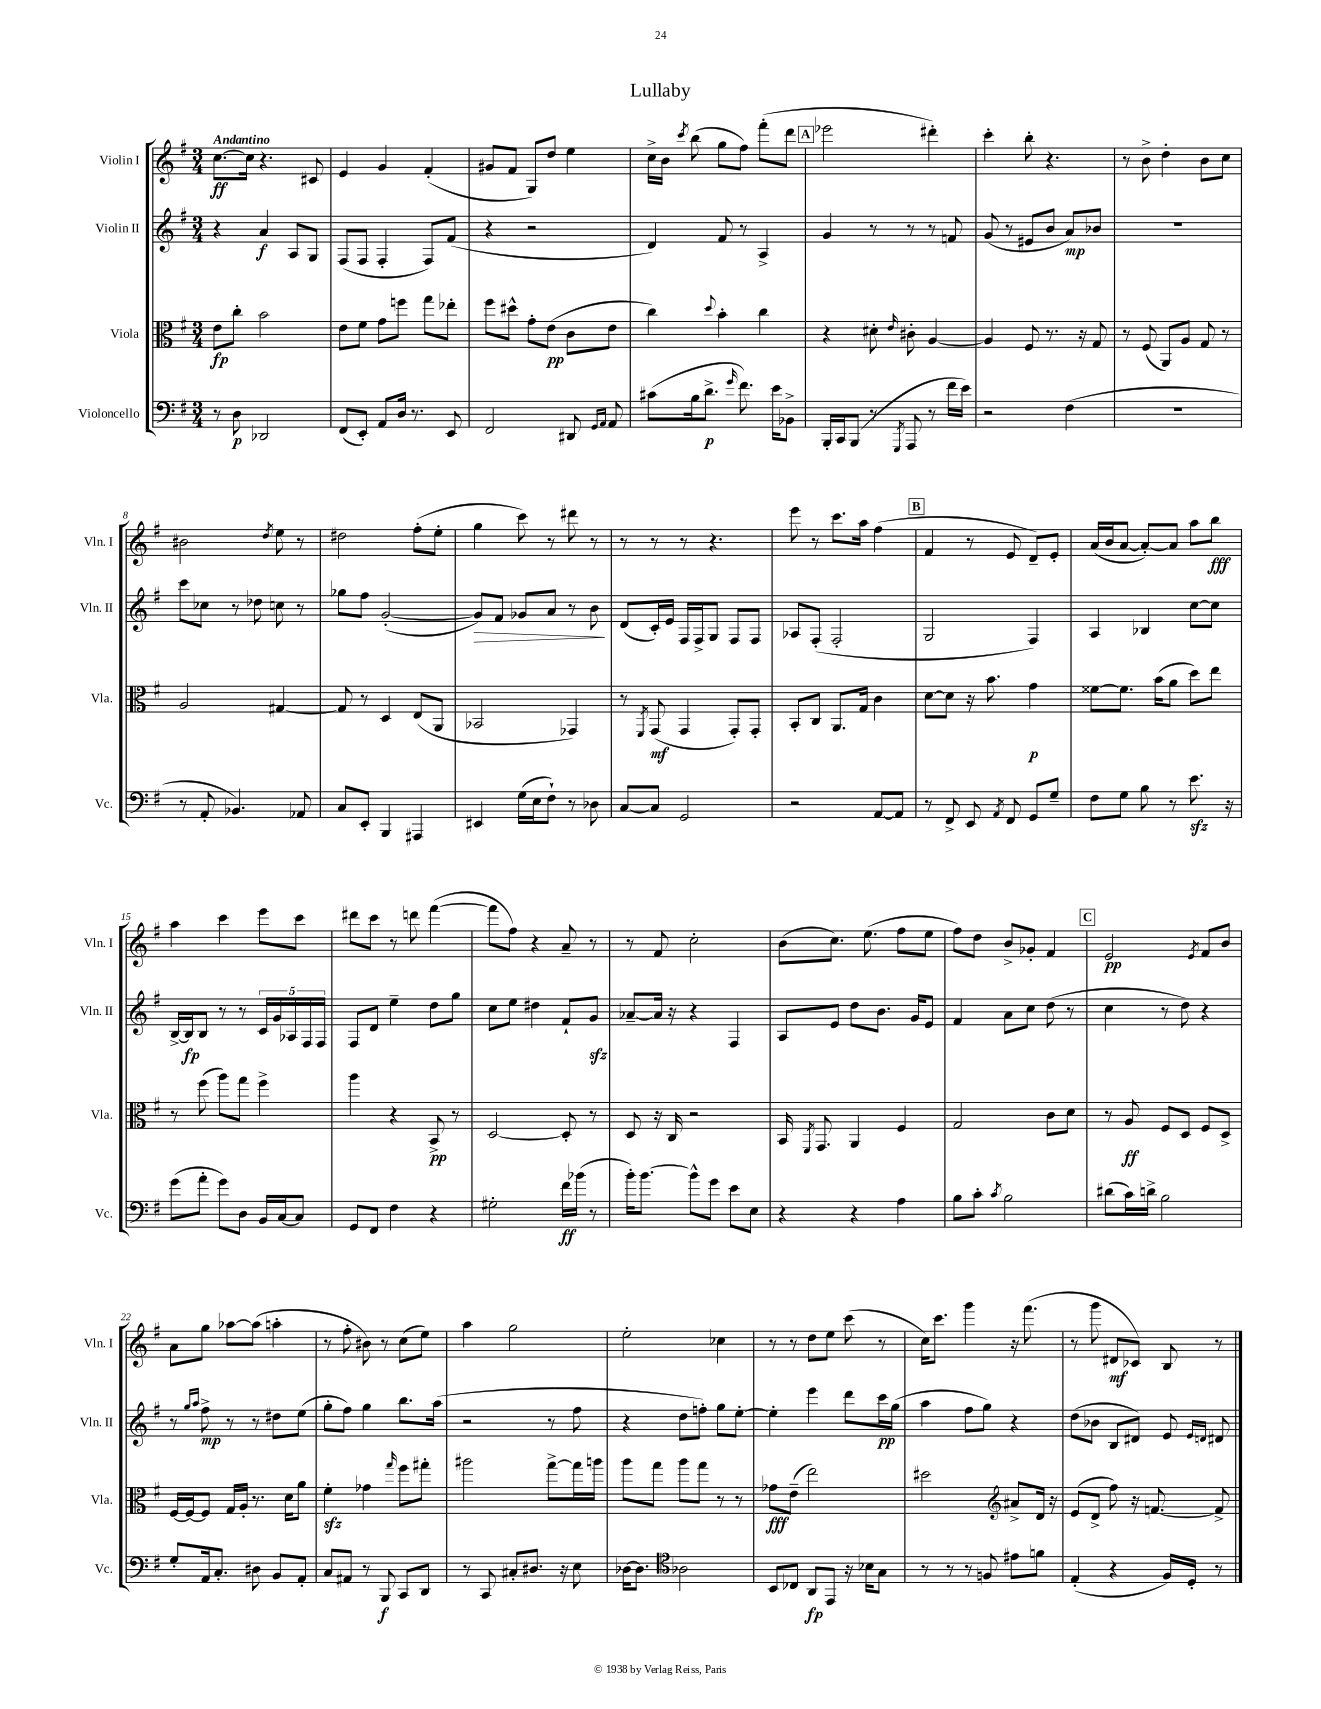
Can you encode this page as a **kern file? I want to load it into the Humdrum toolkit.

**kern	**kern	**kern	**kern
*staff4	*staff3	*staff2	*staff1
*clefF4	*clefC3	*clefG2	*clefG2
*k[f#]	*k[f#]	*k[f#]	*k[f#]
*M3/4	*M3/4	*M3/4	*M3/4
8r	8e	4r	[8.cc
8D	8cc'	.	.
.	.	.	16cc]
2DD-	2b	4a	4.r
.	.	8A	.
.	.	8G	8c#
=	=	=	=
(8FF#	8e	(8F#	4e
8EE')	8f#	8F#	.
8AA	8g	4F#'	4g
16D	8ff	.	.
8.r	.	.	.
.	8gg	8F#)	(4f#'
8EE	8ee-'	(8f#	.
=	=	=	=
2FF#	8ff#	4r	8g#
.	8dd#^^	.	8f#
.	8g'	2r	8G)
.	(8e	.	8dd
8DD#	8c	.	4ee
16qqGG	.	.	.
16qqAA	.	.	.
8AA	8e	.	.
=	=	=	=
(8c#	4cc)	4d)	16cc^
.	.	.	16b
.	.	.	8qccc
16B	.	.	(8bb
8.d^	.	.	.
.	8qqdd	.	.
.	4b'	8f#	8gg
16qqg	.	.	.
8.f#)	.	8r	8ff#)
.	4cc	4A^	(8fff#'
16e	.	.	.
8BB-^	.	.	8ddd
=	=	=	=
16BBB'	4r	4g	2eee-
16CC	.	.	.
(8BBB	.	.	.
8r	8d#'	8r	.
8qGGG	16qqe	.	.
8AAA	8c#'	8r	.
8r	[4A	8r	4ddd#')
16f#	.	8f	.
16e)	.	.	.
=	=	=	=
2r	4A]	(8g	4ccc'
.	.	8r	.
.	8F#	8e#	8bb'
.	8.r	8b	4.r
(4F#	.	8a)	.
.	16r	.	.
.	8G	8b-	.
=	=	=	=
2.r	8r	2.r	8r
.	(8F#	.	8b^
.	8AA)	.	4dd'
.	8A	.	.
.	8G	.	8b
.	8r	.	8cc
=	=	=	=
8r	2A	8ccc	2b#
8AA'	.	8cc-	.
4.BB-)	.	8r	.
.	.	8dd-	.
.	.	.	8qdd
.	[4G#	8cc	8ee
8AA-	.	8r	8r
=	=	=	=
8C	8G#]	8gg-	2dd#
8EE'	8r	8ff#	.
4BBB	4D	([2g'	.
4AAA#	(8E	.	(8ff#'
.	8AA	.	8ee'
=	=	=	=
4EE#	2BB-	8g])	4gg
.	.	8f#	.
(16G	.	8g-	8ccc)
16E	.	.	.
8F#`)	.	8a	8r
8r	4GG-)	8r	8ddd#
8D-	.	8b	8r
=	=	=	=
[8C	8r	(8d	8r
.	8qFF#	.	.
8C]	(8GG	16c')	8r
.	.	16e	.
2GG	4GG	16F#	8r
.	.	16F#^	.
.	.	8G	4.r
.	8GG')	8F#	.
.	8GG'	8F#	.
=	=	=	=
2r	8BB'	8A-	8eee
.	8C	(8F#'	8r
.	8.AA	2F#'	8.ccc
.	16G	.	16aa
[8AA	4c	.	(4ff#
8AA]	.	.	.
=	=	=	=
8r	[8d	2G	4f#
8FF#^	8d]	.	.
8EE	16r	.	8r
.	8.b	.	.
8qAA	.	.	.
8FF#	.	.	8e
8GG	4g	4F#)	8d~)
8G~	.	.	8e'
=	=	=	=
8F#	[8f##	4A	(16a
.	.	.	16b
8G	8.f##]	.	[8a
8B	.	4B-	8a'_)
.	(16b	.	.
8r	8a	.	8a]
8.e	8dd)	[8cc	8aa
.	8ee	8cc]	8bb
16r	.	.	.
=	=	=	=
(8g	8r	[16B^	4aa
.	.	16B]	.
8a'	(8ff#	8B	.
8g)	8aa)	8r	4ccc
8D	8gg	8r	.
16BB	4ff#^	20c	8eee
.	.	20g	.
[16C	.	.	.
.	.	20A-	.
8C]	.	.	8ccc
.	.	20F#	.
.	.	20F#	.
=	=	=	=
8GG	4aa	8F#	8ddd#
8FF#	.	8d	8ccc
4F#	4r	4ee~	8r
.	.	.	8ddd
4r	8BB^	8dd	([4fff#
.	8r	8gg	.
=	=	=	=
2G#'	[2D	8cc	8fff#]
.	.	8ee	8ff#)
.	.	4dd#	4r
16f#	8D']	8f#`	8a~
(16b-	.	.	.
8r	8r	8g	8r
=	=	=	=
16b')	8D	[8a-~	8r
[8.b	.	.	.
.	16r	16a-]	8f#
.	16C	16r	.
8b^^]	2r	4r	2cc'
8g	.	.	.
8e	.	4F#	.
8E	.	.	.
=	=	=	=
4r	16BB	8A	(8b
.	8qFF#	.	.
.	8.GG	.	.
.	.	8e	8.cc)
4r	4AA	8dd	.
.	.	.	(8.ee
.	.	8.b	.
4A	4F#	.	8ff#
.	.	16g	.
.	.	8e	8ee
=	=	=	=
8B	2G	4f#	8ff#)
8c'	.	.	8dd
8qc	.	.	.
2B	.	8a	8b^
.	.	8cc	8g-'
.	8c	(8dd	4f#
.	8d	8r	.
=	=	=	=
(8d#	8r	4cc	2e
16c)	8A	.	.
16d^	.	.	.
2B	8F#	8r	.
.	8D	8dd)	.
.	.	.	8qe
.	8F#	4r	8f#
.	8D^	.	8b
=	=	=	=
8G'	[16F#	8r	8a
.	16F#_	.	.
.	.	16qqgg	.
.	.	16qqaa	.
16AA	8F#]	8ff#^	8gg
8.C'	.	.	.
.	16G	8r	[8aa-
.	16A'	.	.
8D#	8.r	8r	(8aa-]
8BB	.	8dd#	4aa'
.	16d	.	.
8AA'	8a	(8ee	.
=	=	=	=
8C	4f#'	8gg'	8r
8AA#	.	8ff#)	8ff#'
8r	4g-	4gg	8b#)
8BBB	.	.	8r
.	16qqgg	.	.
8CC	8ff#	8.bb	(8cc
8DD	8gg#'	.	8ee)
.	.	(16aa	.
=	=	=	=
8r	2aa#	2r	4aa
8CC	.	.	.
8C#'	.	.	2gg
8.D#	.	.	.
.	[8gg^	8r	.
16r	.	.	.
8E	16gg]	8ff#	.
.	16aa	.	.
=	=	=	=
[16D-	8aa	4r	2ee'
8.D-]	.	.	.
.	8gg	.	.
*clefC4	*	*	*
2A-	8aa	8dd	.
.	8gg	8ff')	.
.	8r	8gg	4cc-
.	8r	[8ee'	.
=	=	=	=
8BB	8g-	4ee']	8r
8C-	(8e~	.	8r
8AA	2ee)	4eee	8dd
8EE	.	.	8ee
16r	.	8ddd	(8ccc
16B-	.	.	.
8G	.	16ccc	8r
.	.	(16gg	.
=	=	=	=
8r	2dd#	4aa	16cc)
.	.	.	8.ccc
8r	.	.	.
8r	.	8ff#	4ggg
8F	.	8gg)	.
*	*clefG2	*	*
8e#	8a#^	4r	16r
.	.	.	(8.fff#
8f	16d	.	.
.	16r	.	.
=	=	=	=
(4E'	(8e	(8dd	8r
.	8d^	8b-	8ggg
4r	8ff#)	8B	8d#
.	16r	8d#)	8c-)
.	[8.f	.	.
16F#)	.	8e	8B
16D'	.	.	.
.	.	16qqe	.
.	.	16qqd	.
8r	8f^]	8d#	8r
==	==	==	==
*-	*-	*-	*-
